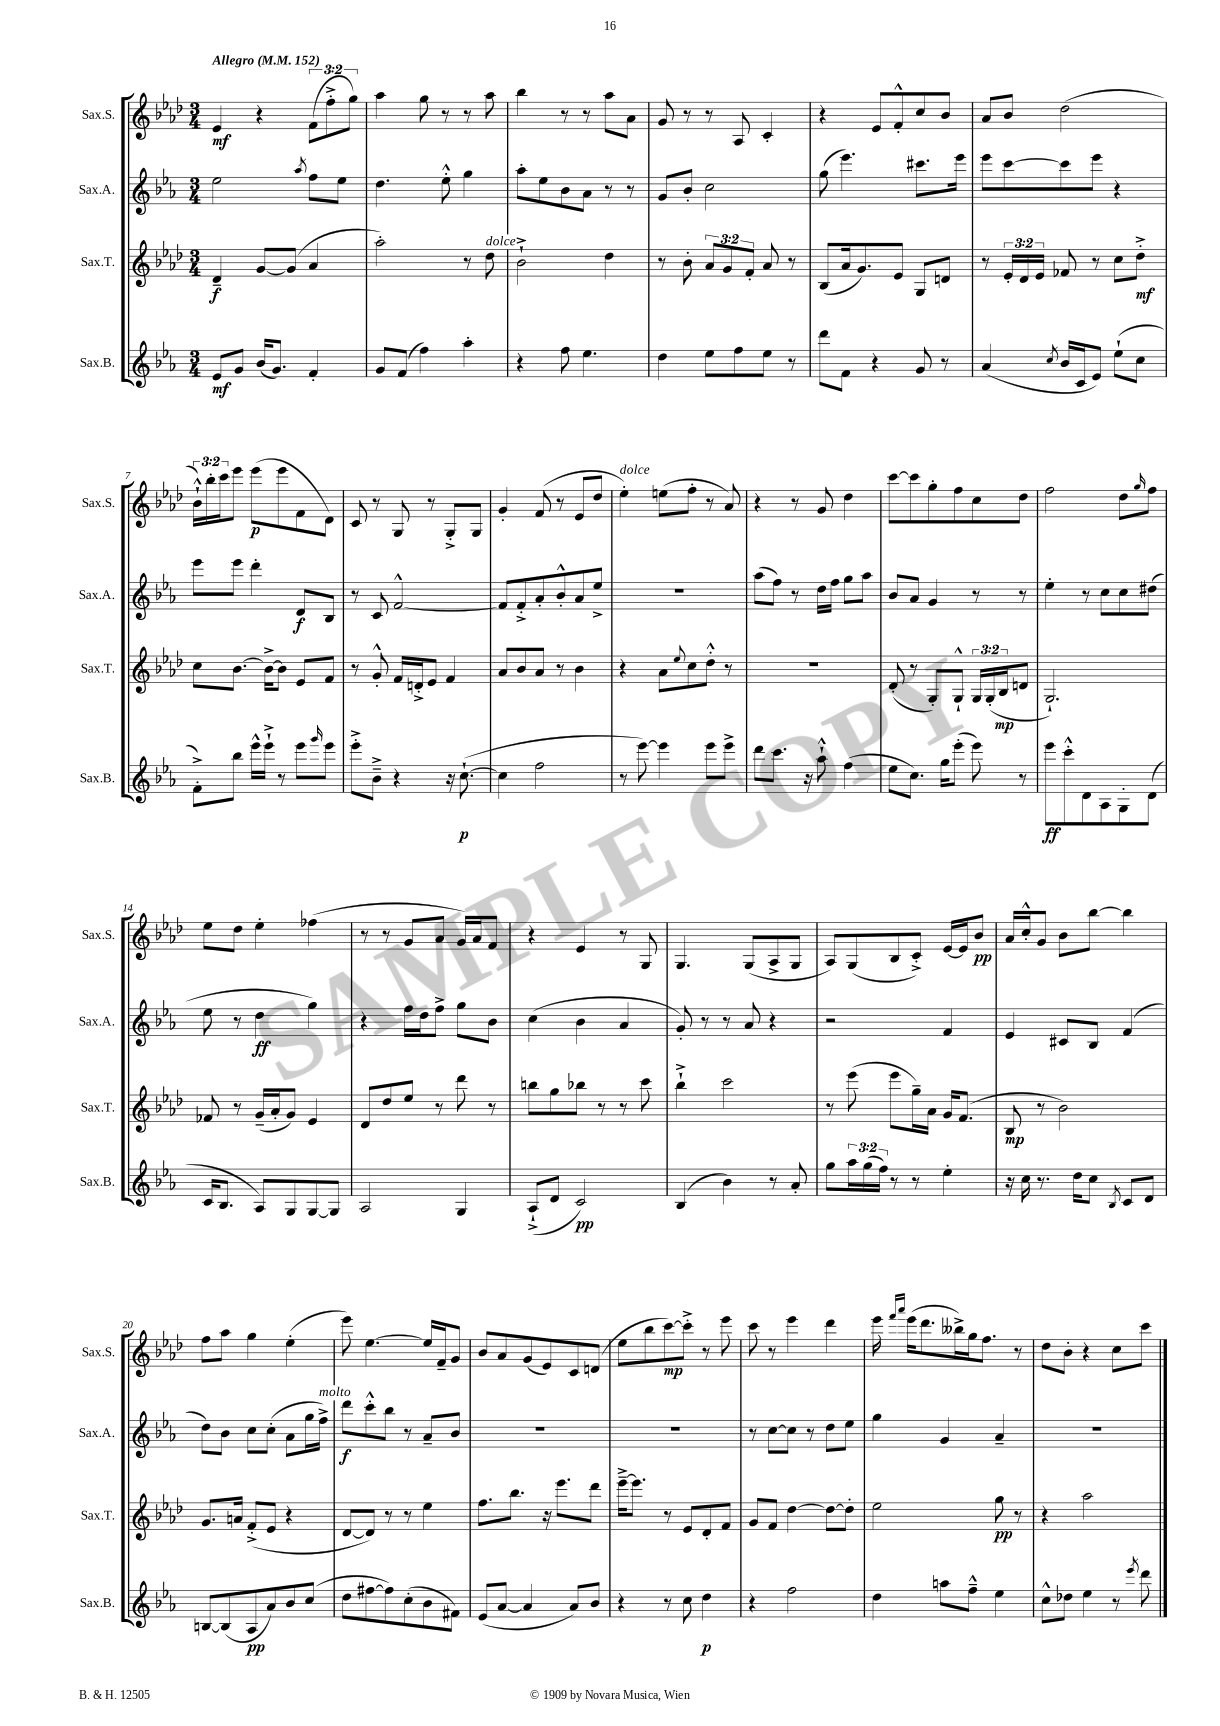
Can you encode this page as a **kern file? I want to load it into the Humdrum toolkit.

**kern	**kern	**kern	**kern
*staff4	*staff3	*staff2	*staff1
*clefG2	*clefG2	*clefG2	*clefG2
*k[b-e-a-]	*k[b-e-a-d-]	*k[b-e-a-]	*k[b-e-a-d-]
*M3/4	*M3/4	*M3/4	*M3/4
*MM152	*MM152	*MM152	*MM152
8e-	4d-~	2ee-	4e-
8g	.	.	.
(16b-	[8g	.	4r
8.g)	.	.	.
.	(8g]	.	.
.	.	8qaa-	.
4f'	4a-	8ff	(12f
.	.	.	12ff'^
.	.	8ee-	.
.	.	.	12gg)
=	=	=	=
8g	2aa-')	4.dd	4aa-
(8f	.	.	.
4ff)	.	.	8gg
.	.	8ee-'^^	8r
4aa-'	8r	4gg	8r
.	8dd-	.	8aa-
=	=	=	=
4r	2b-`^	8aa-'	4bb-
.	.	8ee-	.
8ff	.	8b-	8r
4.ee-	.	8a-	8r
.	4dd-	8r	8aa-
.	.	8r	8a-
=	=	=	=
4dd	8r	8g	8g
.	8b-'	8b-'	8r
8ee-	12a-	2cc	8r
.	12g	.	.
8ff	.	.	8A-
.	12f'	.	.
8ee-	8a-	.	4c'
8r	8r	.	.
=	=	=	=
8ddd	(8B-	(8gg	4r
8f	16a-	4.eee-)	.
.	8.g)	.	.
4r	.	.	8e-
.	8e-	.	8f'^^
8g	8G	8.ccc#	8cc
8r	8d	.	8b-
.	.	16eee-	.
=	=	=	=
(4a-	8r	8eee-	8a-
.	24e-'	[8ccc	8b-
.	24d-	.	.
.	24e-	.	.
8qcc	.	.	.
16b-	8f-	8ccc]	(2dd-
16c	.	.	.
8e-)	8r	8eee-	.
(8ee-`	8cc	4r	.
8cc	8dd-'^	.	.
=	=	=	=
8f'^)	8cc	8eee-	24b-`^^)
.	.	.	24bb-'
.	.	.	24ccc
8bb-	[8.b-	8eee-	8eee-
16eee-^^	.	4ddd'	(8eee-
16eee-`^	16b-^_	.	.
8r	8b-]	.	8eee-
8eee-	8e-	8d	8f
16qqggg	.	.	.
8eee-	8f	8B-	8d-)
=	=	=	=
8eee-'^	8r	8r	8c
8b-~^	8g'^^	8c	8r
4r	16f	[2f^^	8G
.	16d'^	.	.
.	8e-	.	8r
16r	4f	.	8G'^
([8.cc`	.	.	.
.	.	.	8G
=	=	=	=
4cc]	8a-	8f]	4g'
.	8b-	8f'^	.
2ff	8a-	8a-'	(8f
.	8r	8b-'^^	8r
.	4b-	8a-	8e-
.	.	8ee-^	8dd-
=	=	=	=
8r	4r	2.r	4ee-')
[8eee-)	.	.	.
4eee-]	8a-	.	(8ee
.	8qqee-	.	.
.	8cc	.	8ff'
8eee-	8dd-'^^	.	8r
8eee-^	8r	.	8a-)
=	=	=	=
8ddd	2.r	(8aa-	4r
8.ccc	.	8ff)	.
.	.	8r	8r
16r	.	.	.
8aa-`^^	.	16dd	8g
.	.	16ff	.
(4ff	.	8gg	4dd-
.	.	8aa-	.
=	=	=	=
8ee-	(8d-'	8b-	[8ccc
8.cc)	8r	8a-	8ccc]
.	8G')	4g	8gg'
16gg	.	.	.
(8eee-'	8G`^^	.	8ff
8eee-)	24G	8r	8cc
.	(24G'	.	.
.	24B-	.	.
8r	8d	8r	8dd-
=	=	=	=
8eee-	2.G`)	4ee-'	2ff
8ccc'^^	.	.	.
8d	.	8r	.
8A-	.	8cc	.
8G'	.	8cc	8dd-
.	.	.	16qqgg
(8d	.	(8dd#	8ff
=	=	=	=
16c	8f-	8ee-	8ee-
8.B-	.	.	.
.	8r	8r	8dd-
8A-)	(16g~	4dd	4ee-'
.	16a-'	.	.
8G	8g)	.	.
[8G	4e-	4gg)	(4ff-
8G]	.	.	.
=	=	=	=
2A-	8d-	4r	8r
.	8dd-	.	8r
.	8ee-	16ff	8g
.	.	16dd	.
.	8r	8ff^	8a-
4G	8ddd-	8gg	16g)
.	.	.	16a-
.	8r	8b-	8f
=	=	=	=
(8A-`^	8bb	(4cc	4r
8d	8gg	.	.
2c)	8bb-	4b-	4e-
.	8r	.	.
.	8r	4a-	8r
.	8ccc	.	8G
=	=	=	=
(4B-	4bb-`^	8g')	4.G
.	.	8r	.
4b-)	2ccc	8r	.
.	.	8a-	(8G
8r	.	4r	8A-^
8a-'	.	.	8G
=	=	=	=
8gg	8r	2r	8A-)
24aa-	(8eee-	.	(8G
(24gg	.	.	.
24ff)	.	.	.
8r	8eee-	.	8B-
8r	16gg~)	.	8c'^)
.	16a-	.	.
4ee-'	16g	4f	[16e-
.	(8.f	.	16e-]
.	.	.	8b-
=	=	=	=
16r	8B-	4e-	16a-
16cc	.	.	16cc'^^
8.r	8r	.	8g
.	2b-)	8c#	8b-
16dd	.	.	.
8cc	.	8B-	[8bb-
8qB-	.	.	.
8c	.	(4f	4bb-]
8d	.	.	.
=	=	=	=
[8B	8.g	8dd)	8ff
(8B]	.	8b-	8aa-
.	16a	.	.
8A-	(8f'^	8cc	4gg
8a-)	8e-	(8cc'	.
8b-	4r	8a-	(4ee-'
(8cc	.	16gg	.
.	.	16ff^)	.
=	=	=	=
8dd	[8d-	8ddd	8eee-)
[8ff#	8d-])	8ccc'^^	[4.ee-
8ff#])	8r	8bb-	.
(8cc'	8r	8r	.
8b-	4ee-	8a-~	16ee-]
.	.	.	16f~
8f#)	.	8b-	8g
=	=	=	=
(8e-	8.ff	2.r	8b-
[8a-	.	.	8a-
.	8.bb-	.	.
4a-]	.	.	(8g
.	16r	.	8e-)
.	8.eee-	.	.
8a-)	.	.	8c
8b-	8ddd-	.	(8d
=	=	=	=
4r	[16eee-~^	2.r	8ee-
.	8.eee-]	.	.
.	.	.	8bb-
8r	8r	.	[8ccc)
8cc	8e-	.	8ccc'^]
4dd	8d-'	.	8r
.	8f	.	8eee-
=	=	=	=
4r	8g	8r	8ccc
.	8f	[8cc	8r
2ff	[4dd-	8cc]	4eee-
.	.	8r	.
.	8dd-_	8dd	4ddd-
.	8dd-']	8ee-	.
=	=	=	=
4dd	2ee-	4gg	16eee-
.	.	.	16qqfff
.	.	.	16qqaaa-
.	.	.	(16eee-
.	.	.	8.ddd-
8aa	.	4g	.
.	.	.	16bb--^)
8ff~^^	.	.	16gg
.	.	.	8.ff
4ee-	8gg	4a-~	.
.	8r	.	8r
=	=	=	=
8cc^^	4r	2.r	8dd-
8dd-	.	.	8b-'
4ee-	2aa-	.	4r
8r	.	.	8cc
8qeee-	.	.	.
8ddd	.	.	8ccc
==	==	==	==
*-	*-	*-	*-
